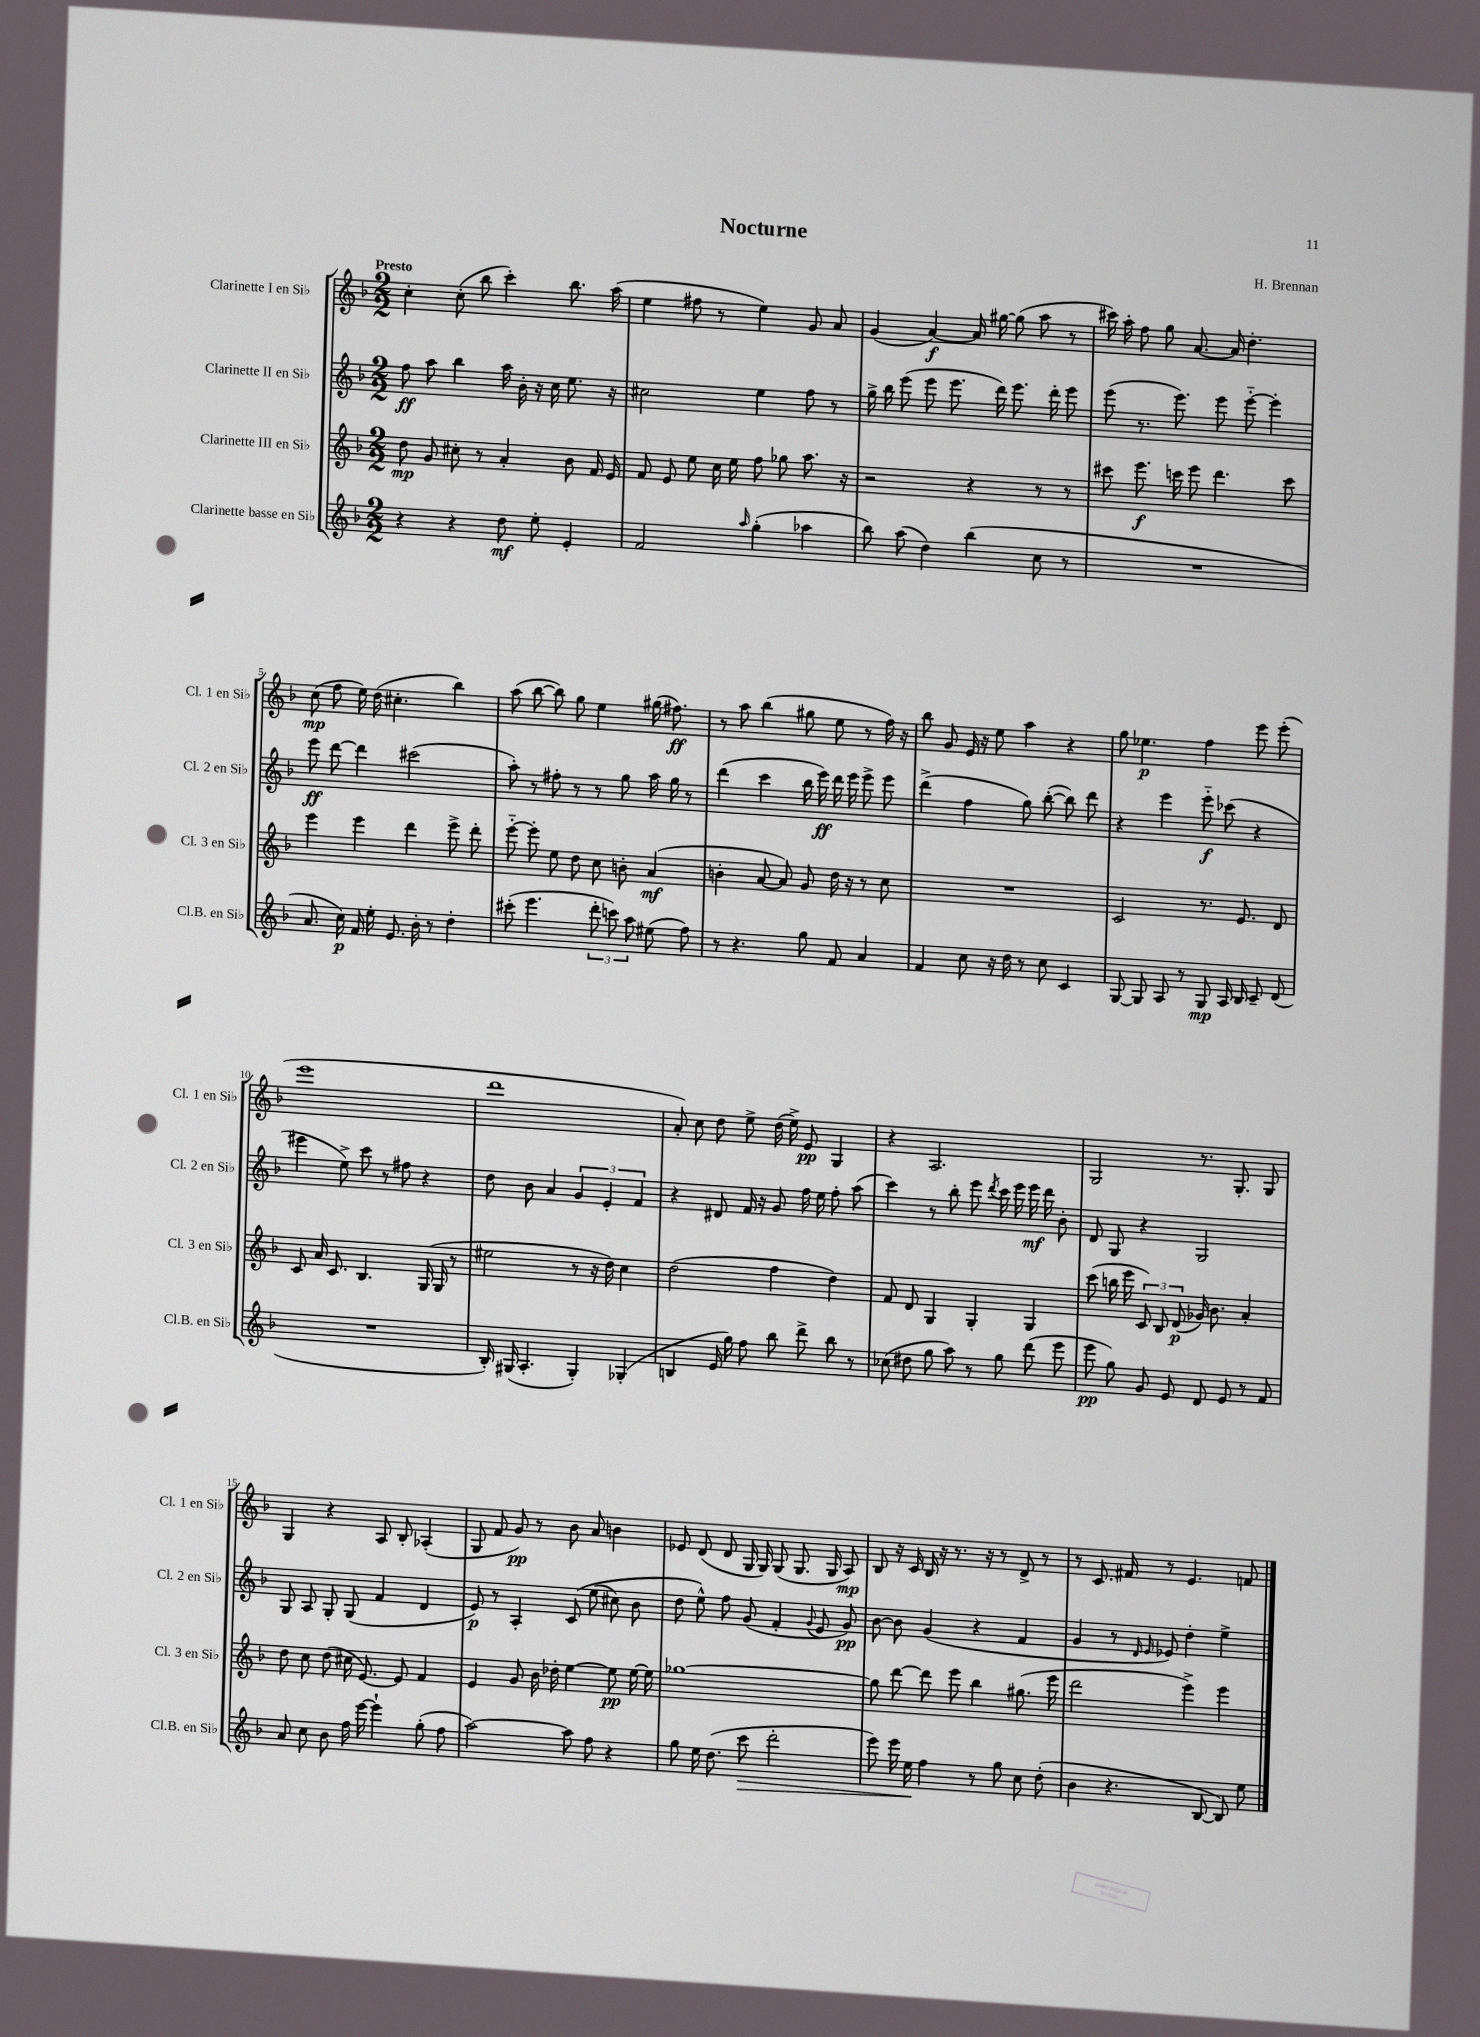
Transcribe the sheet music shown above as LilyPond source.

\header { title = "Nocturne" composer = "H. Brennan" }
<<
\new StaffGroup <<
\new Staff = "s0" \with { instrumentName = "Clarinette I en Sib" shortInstrumentName = "Cl. 1 en Sib" } {
    \clef treble \key f \major \numericTimeSignature \time 2/2 \tempo "Presto"
    \autoBeamOff c''4-. c''8-.( bes''8 c'''4-.) bes''8. a''16( |
    e''4 fis''8 r8 e''4) g'8 a'8 |
    g'4( a'4~\f) a'16 gis''16~ gis''8( a''8 r8 |
    cis'''16) a''16-. f''8 g''8 a'8.~ a'16 d''4.-. |
    c''8\mp( f''8 e''16) d''16( cis''4.-. bes''4) |
    a''8( bes''8~ bes''8) g''8 e''4 gis''16( fis''8.\ff) |
    r8 a''8 bes''4( gis''8 e''8 r8 f''16) r16 |
    bes''8 g'8 e'16 r16 e''8 a''4 r4 |
    g''8 ees''4.\p f''4 e'''8 e'''8-.( |
    e'''1 |
    d'''1 |
    a'8-.) c''8 d''8 e''8-> d''16( e''16->) e'8\pp g4 |
    r4 a2. |
    g2 r8. g8.-. g8 |
    g4 r4 a8 bes8-. aes4-.( |
    g8 f'8 g'8\pp) r8 bes'8 a'8 b'4 |
    ees'8 d'8( d'8 g16 g16) g8( g8. g16 a8\mp) |
    bes8 r16 c'16 bes16 r16 r8. r16 r8 d'8-> r8 |
    r8 c'8. fis'16 r8 e'4. f'8 \bar "|." |
}
\new Staff = "s1" \with { instrumentName = "Clarinette II en Sib" shortInstrumentName = "Cl. 2 en Sib" } {
    \clef treble \key f \major \numericTimeSignature \time 2/2
    \autoBeamOff f''8\ff a''8 bes''4 a''16 bes'16-. r16 c''16 e''8. r16 |
    cis''2 e''4 f''8 r8 |
    g''16-> bes''16 e'''8( e'''8 e'''8. d'''16) e'''8. d'''16-. e'''8 |
    e'''8( r8. e'''8.) e'''8 e'''8~-_ e'''4-. |
    e'''8\ff d'''8~ d'''4 cis'''2( |
    a''8-.) r8 fis''8-. r8 r8 g''8 a''16 g''16 r8 |
    d'''4( c'''4 bes''16 e'''16\ff) d'''16 e'''16 e'''8-> e'''8 |
    d'''4->( f''4 g''8) bes''8~-.( bes''8) d'''8 |
    r4 e'''4 e'''8-_\f ces'''8( r4 |
    eis'''4 e''8->) c'''8 r8 fis''8 r4 |
    d''8 bes'8 a'4 \tuplet 3/2 { g'4 e'4-. f'4 } |
    r4 dis'8 f'16 r16 g'8 f''16 e''16 f''8-. a''8( |
    c'''4) r8 bes''8-. e'''8 \acciaccatura { d'''8 } c'''16 e'''16 e'''16\mf d'''16 bes'8-. |
    d'8 g8 r4 g2 |
    g8 a8 g8-. g8( f'4 d'4 |
    e'8\p) r8 a4-. c'8\( e''8( cis''8) bes'8 |
    d''8 e''8-^\) f''8 g'8( f'4-. \appoggiatura { g'8 } e'8 g'8\pp) |
    bes'8~ bes'8 g'4( r4 f'4 |
    g'4 r8 \grace { d'16 e'16 } ees'8) d''4-. e''4-> \bar "|." |
}
\new Staff = "s2" \with { instrumentName = "Clarinette III en Sib" shortInstrumentName = "Cl. 3 en Sib" } {
    \clef treble \key f \major \numericTimeSignature \time 2/2
    \autoBeamOff d''8\mp g'8 cis''8-. r8 a'4-. bes'8 f'16 e'16 |
    f'8 e'8 e''8 c''16 e''16 f''8 ges''8 a''8. r16 |
    r2 r4 r8 r8 |
    cis'''8 e'''8.\f c'''16 e'''8 d'''4. c'''8 |
    e'''4 e'''4 d'''4 e'''8-> d'''8-. |
    e'''8~-_ e'''8-. e''8 d''8 c''8 b'8-. a'4\mf( |
    b'4-. a'8~ a'8) g'8 d''16 r16 r8 c''8 |
    R1 |
    c'2 r8. e'8. d'8 |
    c'8 a'16 c'8. bes4. g16( g16 r8 |
    eis''2 r8 r16 d''16) c''4 |
    d''2( f''4 d''4) |
    f'8 d'8 g4 g4-. g4 |
    c'''8( b''16 e'''16 \tuplet 3/2 { c'8) bes8 d'8\p( } ges'16) bes'8. a'4-. |
    d''8 c''8 d''8( cis''16 e'8.~) e'8 f'4 |
    e'4 g'8 bes'16 des''16-. e''4~ e''8\pp e''16~ e''16 |
    ges''1~ |
    ges''8 d'''8~ d'''8 e'''8 bes''4 gis''8.( e'''16 |
    d'''2 e'''4->) e'''4 \bar "|." |
}
\new Staff = "s3" \with { instrumentName = "Clarinette basse en Sib" shortInstrumentName = "Cl.B. en Sib" } {
    \clef treble \key f \major \numericTimeSignature \time 2/2
    \autoBeamOff r4 r4 d''8\mf e''8-. e'4-. |
    f'2 \grace { a''16 } g''4-.( aes''4 |
    bes''8) a''8( d''4) bes''4( c''8 r8 |
    R1 |
    a'8. c''16\p) f'16 e''16-. e'8. bes'16-. r8 d''4-. |
    cis'''8-.( e'''4. \tuplet 3/2 { d'''8-. c'''8) a''8 } eis''8( f''8) |
    r8 r4. g''8 f'8 a'4 |
    f'4 c''8 r16 d''16 r8 c''8 c'4 |
    g8~ g8 a8 r8 g8\mp a16 bes16 c'8-- d'8( |
    R1 |
    bes16-.) gis16( a4.-. gis4-.) ges4-.( |
    b4 e'16 g''16) f''8 bes''8 d'''8-> bes''8 r8 |
    ces''8( dis''8 g''8 a''8) r8 g''8 d'''8( e'''8 |
    e'''8\pp g''8) g'8 e'8 d'8 e'8 r8 f'8 |
    a'8 c''8 bes'8 f''16 e'''16~ e'''4-! g''8-.( f''8 |
    a''2~) a''8 f''8 r4 |
    g''8 e''16 d''8.( c'''8\> d'''2-. |
    e'''8) e'''16 e''16\! f''4 r8 g''8 c''8 d''8-.( |
    bes'4 r4. bes8~ bes8) e''8 \bar "|." |
}
>>
>>
